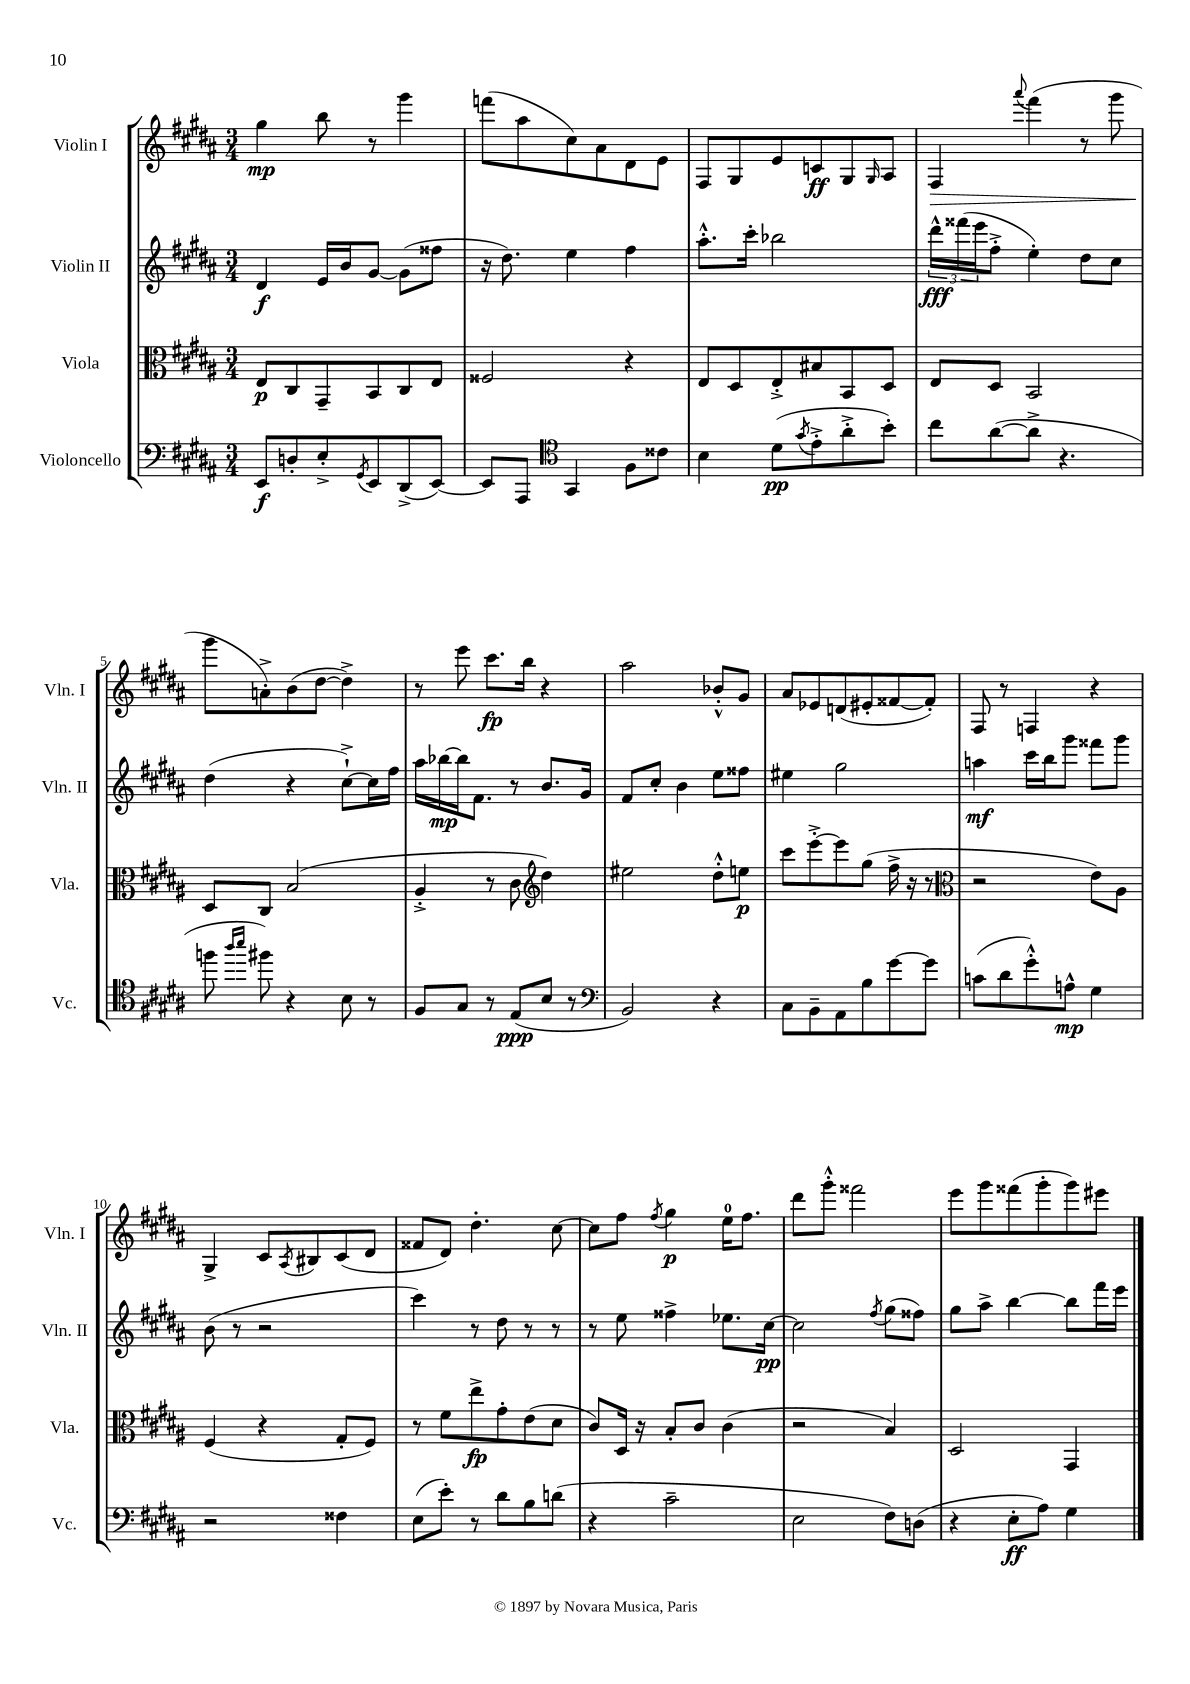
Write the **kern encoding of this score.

**kern	**dynam	**kern	**dynam	**kern	**dynam	**kern	**dynam
*part4	*part4	*part3	*part3	*part2	*part2	*part1	*part1
*staff4	*staff4	*staff3	*staff3	*staff2	*staff2	*staff1	*staff1
*I"Violoncello	*	*I"Viola	*	*I"Violin II	*	*I"Violin I	*
*I'Vc.	*	*I'Vla.	*	*I'Vln. II	*	*I'Vln. I	*
*clefF4	*	*clefC3	*	*clefG2	*	*clefG2	*
*k[f#c#g#d#a#]	*	*k[f#c#g#d#a#]	*	*k[f#c#g#d#a#]	*	*k[f#c#g#d#a#]	*
*M3/4	*	*M3/4	*	*M3/4	*	*M3/4	*
=1	=1	=1	=1	=1	=1	=1	=1
8EE/L	f	8E/L	p	4d#/	f	4gg#\	mp
8Dn'/	.	8C#/	.	.	.	.	.
8E'^/	.	8GG#~/	.	16e/LL	.	8bb\	.
.	.	.	.	16b/J	.	.	.
8qGG#/	.	.	.	.	.	.	.
8EE/	.	8BB/	.	[8g#/J	.	8r	.
(8DD#^/	.	8C#/	.	(8g#\L]	.	4ggg#\	.
[8EE/J)	.	8E/J	.	8ff##X\J	.	.	.
=2	=2	=2	=2	=2	=2	=2	=2
8EE/L]	.	2F##X/	.	16r	.	(8fffn\L	.
.	.	.	.	8.dd#\)	.	.	.
8AAA#/J	.	.	.	.	.	8aa#\	.
*clefC4	*	*	*	*	*	*	*
4GG#/	.	.	.	4ee\	.	8cc#\)	.
.	.	.	.	.	.	8a#\	.
8F#\L	.	4r	.	4ff#\	.	8d#\	.
8c##X\J	.	.	.	.	.	8e\J	.
=3	=3	=3	=3	=3	=3	=3	=3
4B\	.	8E/L	.	8.aa#'^^\L	.	8F#/L	.
.	.	8D#/	.	.	.	8G#/	.
.	.	.	.	16ccc#'\Jk	.	.	.
(8d#\L	pp	8E'^/	.	2bb-X\	.	8e/	.
8qg#/	.	.	.	.	.	.	.
8e'^\	.	8B#X/	.	.	.	8cn/	ff
8a#'^\	.	8BB/	.	.	.	8G#/	.
.	.	.	.	.	.	16qqG#/	.
8b'\J)	.	8D#/J	.	.	.	8A#/J	.
=4	=4	=4	=4	=4	=4	=4	=4
!	!	!	!	!	!	!	!LO:HP:b
8cc#\L	.	8E/L	.	24ddd#^^\LL	fff	4F#/	>
.	.	.	.	(24fff##X\	.	.	.
.	.	.	.	24eee\J	.	.	.
([8a#\	.	8D#/J	.	8ff#'^\J	.	.	.
.	.	.	.	.	.	8qqaaa#/	.
8a#^\J]	.	2BB/	.	4ee'\)	.	(4fff#\	.
4.r	.	.	.	.	.	.	.
.	.	.	.	8dd#\L	.	8r	.
.	.	.	.	8cc#\J	.	8ggg#\	.
!!LO:LB:g=z
=5	=5	=5	=5	=5	=5	=5	=5
8ffn\	.	8D#/L	.	(4dd#\	.	8ggg#\L	.
16qqaa#/LL	.	.	.	.	.	.	.
16qqbb/JJ	.	.	.	.	.	.	.
8ff#X\)	.	8C#/J	.	.	.	8an'^\)	]
4r	.	(2B/	.	4r	.	(8b\	.
.	.	.	.	.	.	[8dd#\J	.
8B\	.	.	.	[8cc#`^\L)	.	4dd#^\])	.
8r	.	.	.	16cc#\L]	.	.	.
.	.	.	.	16ff#\JJ	.	.	.
=6	=6	=6	=6	=6	=6	=6	=6
8F#/L	.	4A#'^/	.	16aa#\LL	.	8r	.
.	.	.	.	[16bb-X\	mp	.	.
8G#/J	.	.	.	16bb-\J]	.	8eee\	.
.	.	.	.	8.f#\J	.	.	.
8r	.	8r	.	.	.	8.ccc#\L	fp
(8E/L	ppp	8c#\	.	8r	.	.	.
.	.	.	.	.	.	16bb\Jk	.
*	*	*clefG2	*	*	*	*	*
8B/J	.	4dd#\)	.	8.b/L	.	4r	.
8r	.	.	.	.	.	.	.
.	.	.	.	16g#/Jk	.	.	.
=7	=7	=7	=7	=7	=7	=7	=7
*clefF4	*	*	*	*	*	*	*
2BB/)	.	2ee#X\	.	8f#/L	.	2aa#\	.
.	.	.	.	8cc#'/J	.	.	.
.	.	.	.	4b\	.	.	.
4r	.	8dd#'^^\L	.	8ee\L	.	8b-X'^^/L	.
.	.	8een\J	p	8ff##X\J	.	8g#/J	.
=8	=8	=8	=8	=8	=8	=8	=8
8C#\L	.	8ccc#\L	.	4ee#X\	.	8a#/L	.
8BB~\	.	[8eee'^\	.	.	.	8e-X/	.
8AA#\	.	8eee\]	.	2gg#\	.	(8dn/	.
8B\	.	(8gg#\J	.	.	.	8e#X'/	.
[8g#\	.	16ff#^\	.	.	.	[8f##X/	.
.	.	16r	.	.	.	.	.
8g#\J]	.	8r	.	.	.	8f##'/J])	.
=9	=9	=9	=9	=9	=9	=9	=9
*	*	*clefC3	*	*	*	*	*
(8cn\L	.	2r	.	4aan\	mf	8F#/	.
8d#\	.	.	.	.	.	8r	.
8g#'^^\)	.	.	.	16ccc#\LL	.	4Fn/	.
.	.	.	.	16bb\J	.	.	.
8An^^\J	mp	.	.	8ggg#\J	.	.	.
4G#\	.	8e\L)	.	8fff##X\L	.	4r	.
.	.	8A#\J	.	8ggg#\J	.	.	.
!!LO:LB:g=z
=10	=10	=10	=10	=10	=10	=10	=10
2r	.	(4F#/	.	(8b\	.	4G#^/	.
.	.	.	.	8r	.	.	.
.	.	4r	.	2r	.	8c#/L	.
.	.	.	.	.	.	8qA#/	.
.	.	.	.	.	.	8B#X/	.
4F##X\	.	8G#'/L	.	.	.	(8c#/	.
.	.	8F#/J)	.	.	.	8d#/J	.
=11	=11	=11	=11	=11	=11	=11	=11
(8E\L	.	8r	.	4ccc#\)	.	8f##X/L	.
8e'\J)	.	8f#\L	.	.	.	8d#/J)	.
8r	.	8ee^\	fp	8r	.	4.dd#'\	.
8d#\L	.	8g#'\	.	8dd#\	.	.	.
8B\	.	(8e\	.	8r	.	.	.
(8dn\J	.	8d#\J	.	8r	.	[8cc#\	.
=12	=12	=12	=12	=12	=12	=12	=12
4r	.	8c#/L)	.	8r	.	8cc#\L]	.
.	.	16D#/Jk	.	8ee\	.	8ff#\J	.
.	.	16r	.	.	.	.	.
.	.	.	.	.	.	8qff#/	.
2c#~\	.	8B'/L	.	4ff##X^\	.	4gg#\	p
.	.	8c#/J	.	.	.	.	.
.	.	(4c#\	.	8.ee-X\L	.	16ee\KL	.
.	.	.	.	.	.	8.ff#\J	.
.	.	.	.	[16cc#\Jk	pp	.	.
=13	=13	=13	=13	=13	=13	=13	=13
2E\	.	2r	.	2cc#\]	.	8ddd#\L	.
.	.	.	.	.	.	8ggg#'^^\J	.
.	.	.	.	.	.	2fff##X\	.
.	.	.	.	8qff#/	.	.	.
8F#\L)	.	4B/)	.	(8gg#\L	.	.	.
(8Dn\J	.	.	.	8ff##X\J)	.	.	.
=14	=14	=14	=14	=14	=14	=14	=14
4r	.	2D#/	.	8gg#\L	.	8eee\L	.
.	.	.	.	8aa#^\J	.	8ggg#\	.
8E'\L	ff	.	.	[4bb\	.	(8fff##X\	.
8A#\J)	.	.	.	.	.	8ggg#'\	.
4G#\	.	4GG#/	.	8bb\L]	.	8ggg#\)	.
.	.	.	.	16fff#\L	.	8eee#X\J	.
.	.	.	.	16eee\JJ	.	.	.
==	==	==	==	==	==	==	==
*-	*-	*-	*-	*-	*-	*-	*-
